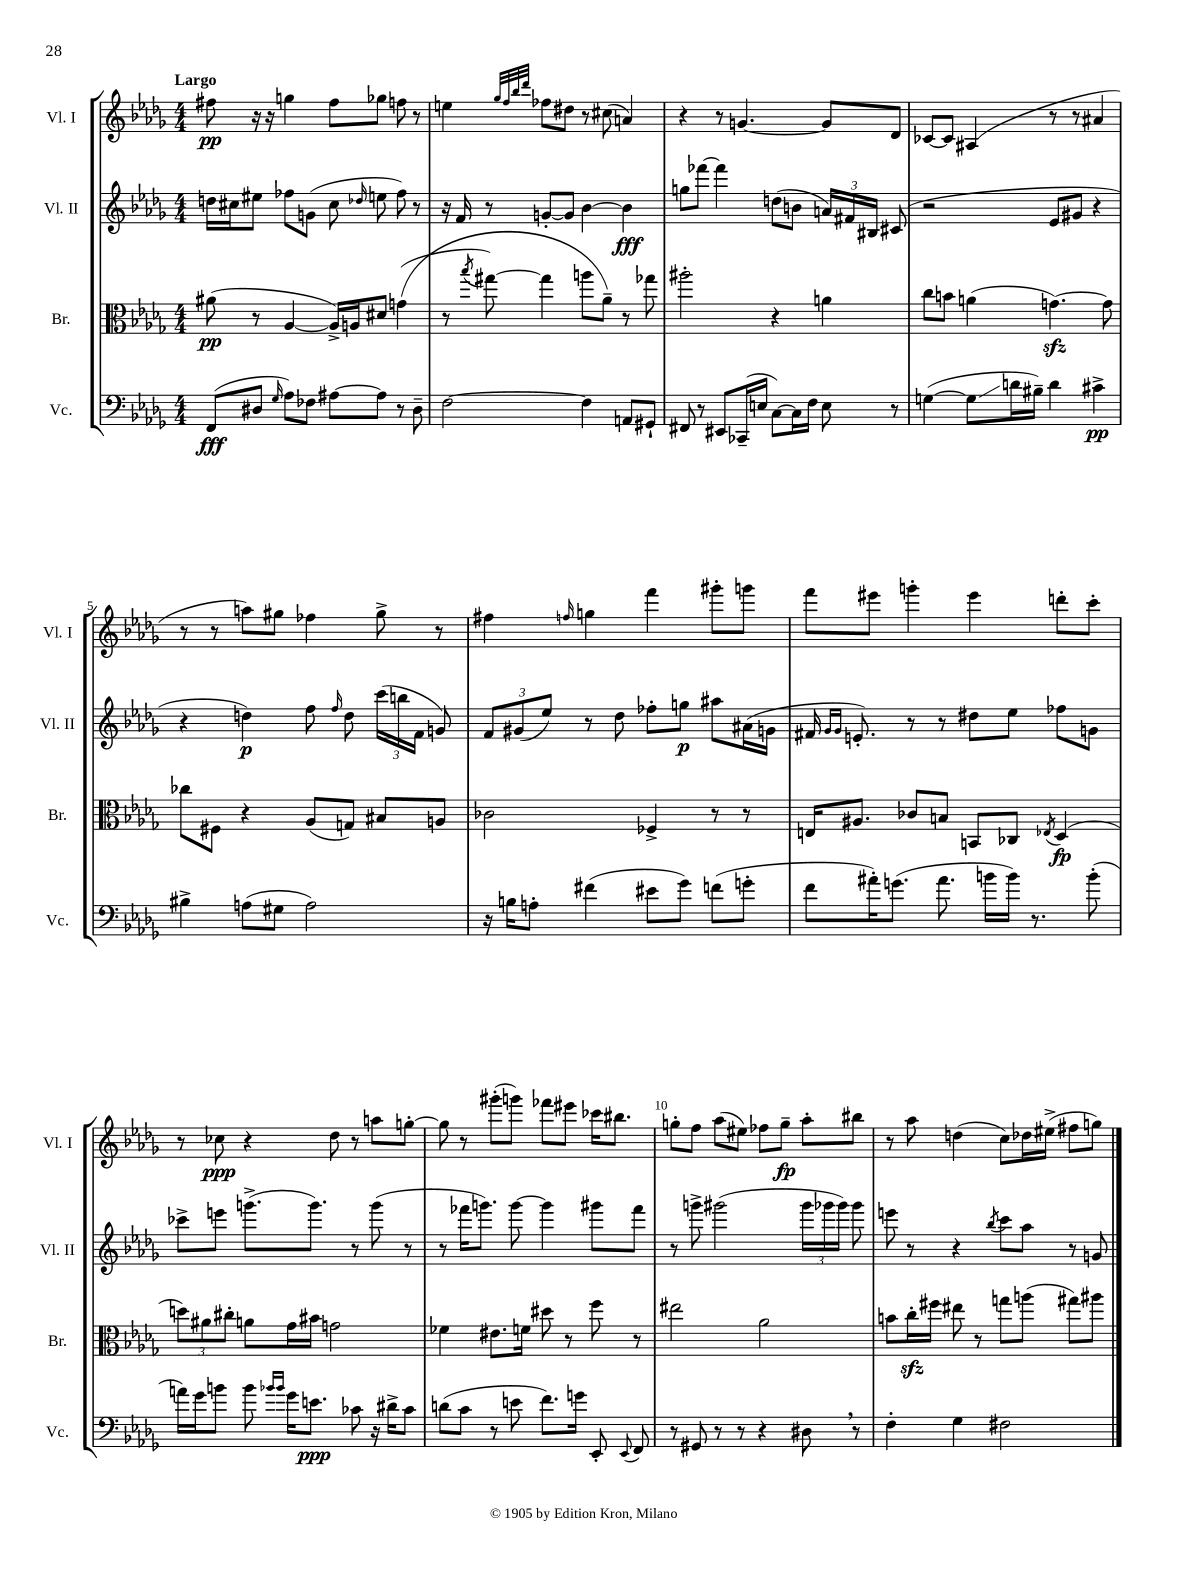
<<
\new StaffGroup <<
\new Staff = "s0" \with { instrumentName = "Vl. I" shortInstrumentName = "Vl. I" } {
    \clef treble \key des \major \numericTimeSignature \time 4/4 \tempo "Largo"
    \autoBeamOff fis''8\pp r16 r16 g''4 fis''8[ ges''8] f''8 r8 |
    e''4 \grace { ges''32[ f''32 bes''32 des'''32] } fes''8[ dis''8] r8 cis''8( a'4) |
    r4 r8 g'4.~ g'8[ des'8] |
    ces'8[~ ces'8] ais4( r8 r8 ais'4 |
    r8 r8 a''8[) gis''8] fes''4 gis''8-> r8 |
    fis''4 \grace { f''16 } g''4 f'''4 gis'''8[-. g'''8] |
    f'''8[ eis'''8] g'''4-. eis'''4 d'''8[-. c'''8]-. |
    r8 ces''8\ppp r4 des''8 r8 a''8[ g''8]~-. |
    g''8 r8 gis'''8[-.( g'''8]) fes'''8[ eis'''8] ces'''16[ bis''8.] |
    g''8[-. f''8] aes''8[( eis''8]) fes''8[ g''8]--\fp aes''8[-. bis''8] |
    r8 aes''8 d''4( c''8[) des''16 eis''16]->( fis''8[ g''8]) \bar "|." |
}
\new Staff = "s1" \with { instrumentName = "Vl. II" shortInstrumentName = "Vl. II" } {
    \clef treble \key des \major \numericTimeSignature \time 4/4
    \autoBeamOff d''16[ cis''16 eis''8] fes''8[ g'8]( cis''8 \grace { des''16 } e''8 fes''8) r8 |
    r16 f'16 r8 g'8[~-. g'8] bes'4~ bes'4\fff |
    g''8[ fes'''8]~ fes'''4 d''8[( b'8] \tuplet 3/2 { a'16[) fis'16 bis16] } cis'8( |
    r2 ees'8[ gis'8] r4 |
    r4 d''4\p) f''8 \grace { f''16 } d''8 \tuplet 3/2 { c'''16[( b''16 f'16] } g'8) |
    \tuplet 3/2 { f'8[ gis'8( ees''8]) } r8 des''8 fes''8[-. g''8]\p ais''8[ ais'16( g'16] |
    fis'16 \grace { ges'16[ ges'16] } e'8.-.) r8 r8 dis''8[ ees''8] fes''8[ g'8] |
    ces'''8[-> e'''8] g'''8.[->( g'''8.]) r8 g'''8( r8 |
    r8 fes'''16[ g'''8.]) g'''8~ g'''4 gis'''8[ fes'''8] |
    r8 g'''8-> gis'''2( \tuplet 3/2 { gis'''16[ ges'''16 ges'''16]) } ges'''8 |
    e'''8 r8 r4 \acciaccatura { bes''8 } c'''8[ aes''8] r8 g'8 \bar "|." |
}
\new Staff = "s2" \with { instrumentName = "Br." shortInstrumentName = "Br." } {
    \clef alto \key des \major \numericTimeSignature \time 4/4
    \autoBeamOff ais'8\pp( r8 aes4~ aes16[->) a16 dis'8] g'4(\( |
    r8 \acciaccatura { bes''8 } gis''8~) gis''4 a''8[ aes'8]--\) r8 ges''8 |
    ais''2-. r4 a'4 |
    c''8[ b'8] a'4( g'4.~\sfz) g'8 |
    ces''8[ fis8] r4 aes8[( g8]) bis8[ a8] |
    ces'2 fes4-> r8 r8 |
    e16[ ais8.] ces'8[ b8] b,8[ ces8] \acciaccatura { ees8 } des4\fp( |
    \tuplet 3/2 { d''8[) ais'8 cis''8]-. } a'8[ ges'16 bis'16] g'2 |
    fes'4 eis'8.[ f'16] dis''8 r8 f''8 r8 |
    eis''2 aes'2 |
    b'8[ c''16-.\sfz fis''16] eis''8 r8 g''8[ a''8]( gis''8[) ais''8] \bar "|." |
}
\new Staff = "s3" \with { instrumentName = "Vc." shortInstrumentName = "Vc." } {
    \clef bass \key des \major \numericTimeSignature \time 4/4
    \autoBeamOff f,8[\fff( dis8] \grace { ges16 } aes8[) fes8] ais8[~ ais8] r8 dis8-- |
    f2~ f4 a,8[ gis,8]-! |
    fis,8 r8 eis,8[ ces,16--( e16] c8[~) c16 f16] e8 r8 |
    g4~( g8[\glissando d'16 bis16]--) d'4 cis'4->\pp |
    bis4-> a8[( gis8] a2) |
    r16 b16[ a8]-. fis'4( eis'8[ ges'8]) f'8[( g'8]-. |
    f'8[ ais'16-.) g'8.]( ais'8. b'16[ b'16]) r8. b'8-.( |
    a'16[) ges'16 b'8] b'8 \grace { bes'16[ bes'16] } ges'16[ e'8.]\ppp ces'8 r16 dis'16[-> ces'8] |
    d'8[( c'8] r8 e'8 f'8.[) g'16] ees,8-. \appoggiatura { ees,8 } f,8 |
    r8 gis,8 r8 r8 r4 dis8 \breathe r8 |
    f4-. ges4 fis2 \bar "|." |
}
>>
>>
\layout { \context { \Score \override BarNumber.break-visibility = ##(#f #t #t) barNumberVisibility = #(every-nth-bar-number-visible 5) } }
